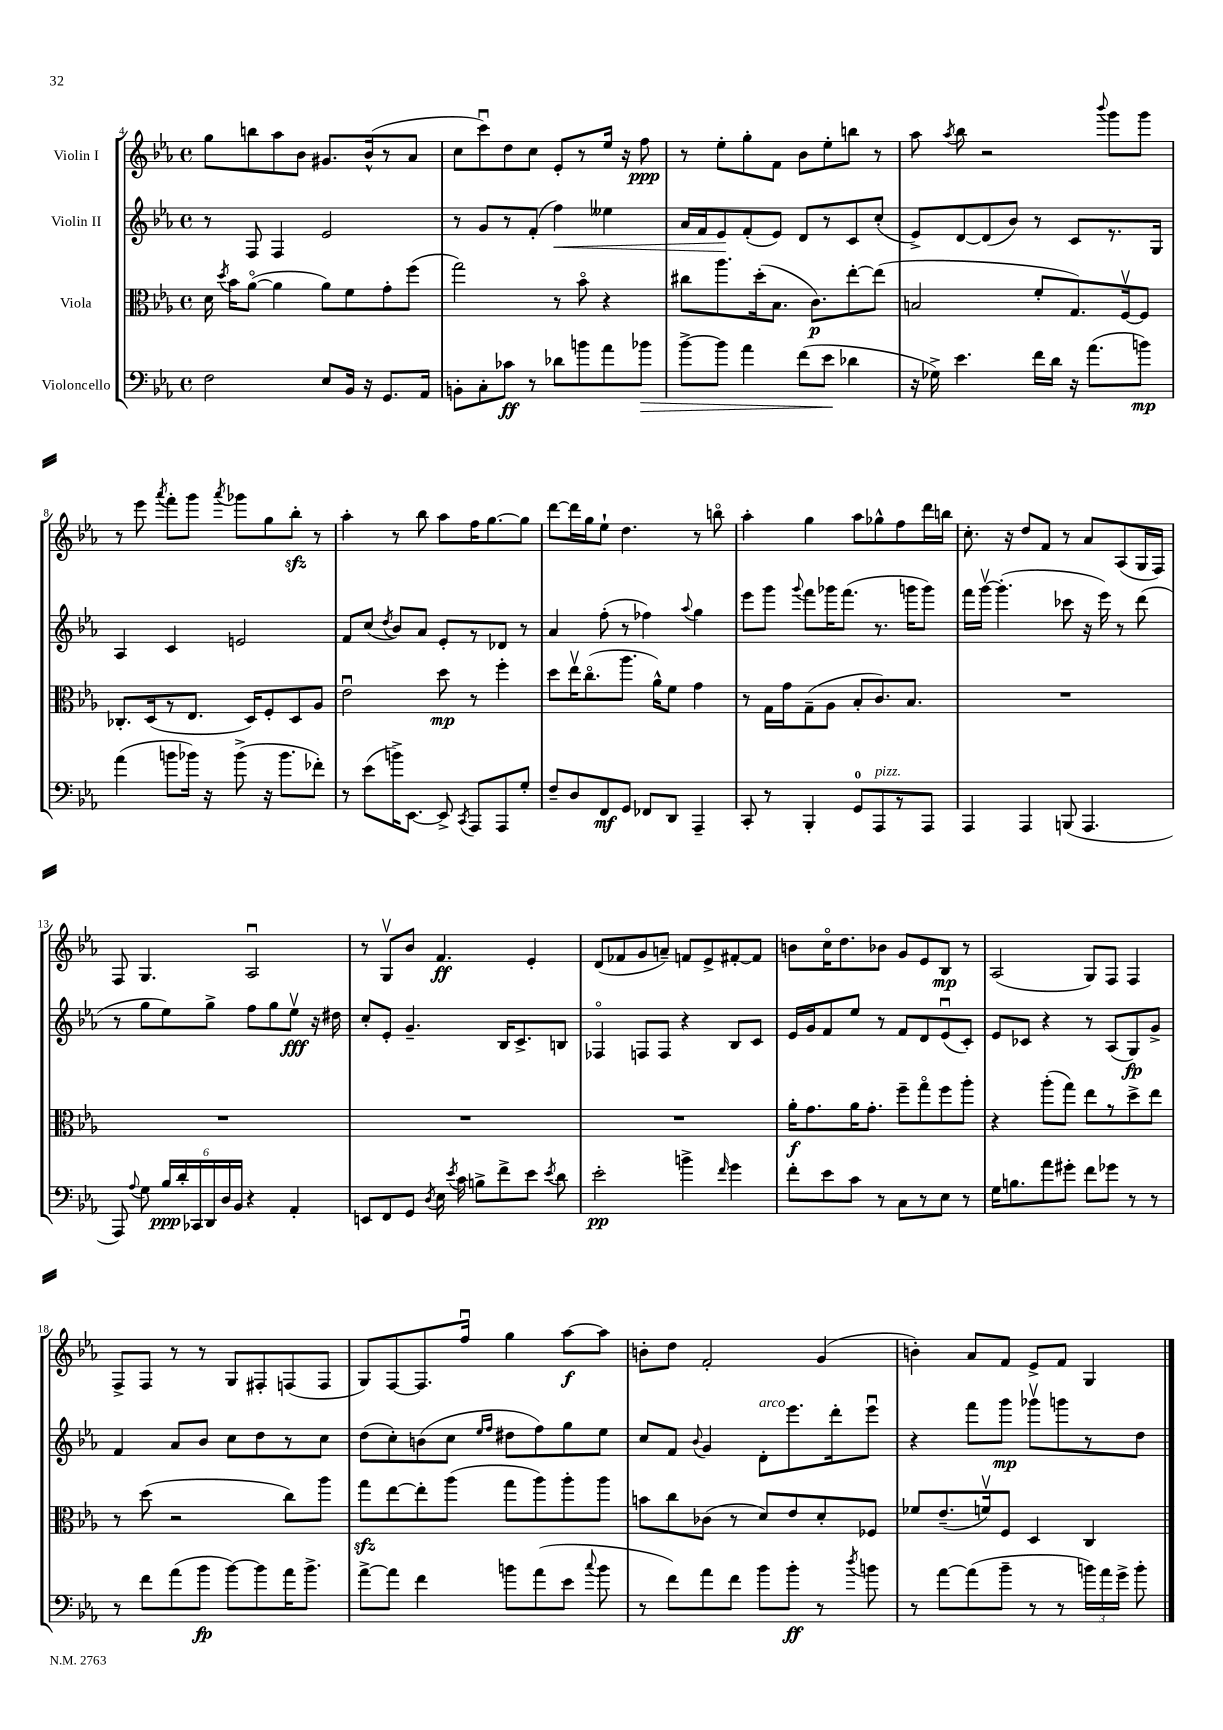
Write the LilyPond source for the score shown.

<<
\new StaffGroup <<
\new Staff = "s0" \with { instrumentName = "Violin I" } {
    \clef treble \key ees \major \defaultTimeSignature \time 4/4
    \autoBeamOff g''8[ b''8 aes''8 bes'8] gis'8.[ bes'16-^( r8 aes'8] |
    c''8[ c'''8\downbow) d''8 c''8] ees'8[-. r8 ees''16] r16 f''8\ppp |
    r8 ees''8[-. g''8-. f'8] bes'8[ ees''8-. b''8] r8 |
    aes''8 \acciaccatura { aes''8 } bes''8 r2 \appoggiatura { bes'''8 } g'''8[ g'''8] |
    r8 ees'''8 \acciaccatura { aes'''8 } f'''8[-. g'''8] \acciaccatura { aes'''8 } ges'''8[ g''8 bes''8]-.\sfz r8 |
    aes''4-. r8 bes''8 aes''8[ f''16 g''8.~ g''8] |
    d'''8[~ d'''16 g''16 ees''8]-! d''4. r8 b''8\flageolet |
    aes''4-. g''4 aes''8[ ges''8-^ f''8 d'''16 b''16] |
    c''8.-. r16 d''8[ f'8] r8 aes'8[ aes8( g16 f16]) |
    f8 g4. aes2\downbow |
    r8 g8[\upbow bes'8] f'4.\ff ees'4-. |
    d'8[( fes'8 g'8 a'8]--) f'8[ ees'8-> fis'8~-. fis'8] |
    b'8[ c''16\flageolet d''8. bes'8] g'8[ ees'8 bes8]\mp r8 |
    aes2( g8[) f8] f4 |
    f8[-> f8] r8 r8 g8[ fis8-. f8( f8] |
    g8[) f8~ f8. f''16]\downbow g''4 aes''8[~\f aes''8] |
    b'8[-. d''8] f'2-. g'4( |
    b'4-.) aes'8[ f'8] ees'8[-> f'8] g4 \bar "|." |
}
\new Staff = "s1" \with { instrumentName = "Violin II" } {
    \clef treble \key ees \major \defaultTimeSignature \time 4/4
    \autoBeamOff r8 f8 f4 ees'2 |
    r8 g'8[ r8 f'8]-.( f''4\<) eeses''4 |
    aes'16[ f'16 ees'8\! f'8-.( ees'8]) d'8[ r8 c'8 c''8]-.( |
    ees'8[->) d'8~ d'8( bes'8]) r8 c'8[ r8. g16] |
    aes4 c'4 e'2 |
    f'8[ c''8]( \acciaccatura { d''8 } bes'8[) aes'8] ees'8[-. r8 des'8] r8 |
    aes'4 f''8-.( r8 fes''4) \appoggiatura { aes''8 } g''4 |
    ees'''8[ g'''8] \appoggiatura { g'''8 } f'''8[ ges'''16 f'''8.]( r8. g'''16[ g'''8]) |
    f'''16[ g'''16]~\upbow g'''4.-.( ces'''8 r16 ees'''16) r8 d'''8( |
    r8 g''8[ ees''8) g''8]-> f''8[ g''8 ees''8]\upbow\fff r16 dis''16 |
    c''8[-. ees'8]-. g'4.-- bes16[ c'8.-> b8] |
    fes4\flageolet f8[ f8] r4 bes8[ c'8] |
    ees'16[ g'16 f'8 ees''8] r8 f'8[ d'8 ees'8\downbow( c'8]-.) |
    ees'8[ ces'8] r4 r8 aes8[( g8\fp) g'8]-> |
    f'4 aes'8[ bes'8] c''8[ d''8 r8 c''8] |
    d''8[( c''8-.) b'8( c''8] \grace { ees''16[ f''16] } dis''8[ f''8) g''8 ees''8] |
    c''8[ f'8] \appoggiatura { bes'8 } g'4 d'8[-.^\markup { \italic "arco" } ees'''8. d'''16-. ees'''8]\downbow |
    r4 f'''8[ g'''8]\mp ges'''8[\upbow g'''8 r8 d''8] \bar "|." |
}
\new Staff = "s2" \with { instrumentName = "Viola" } {
    \clef alto \key ees \major \defaultTimeSignature \time 4/4
    \autoBeamOff d'16 \acciaccatura { d''8 } bes'16[ aes'8]~\flageolet( aes'4 aes'8[) f'8 g'8-. f''8]( |
    g''2) r8 bes'8\flageolet r4 |
    cis''8[ aes''8. d''16-.( bes8.] c'8.[\p) ees''8~-. ees''8]( |
    b2 f'8[-. g8.) f16~\upbow f8] |
    ces8.[-. d16( r8 ees8.] d16[) f8-. d8 aes8] |
    ees'2\downbow d''8\mp r8 f''4-. |
    d''8[ ees''16\upbow c''8.\flageolet( aes''8.] aes'16[-^) f'8] g'4 |
    r8 g16[ g'16 g8--( aes8] bes8[-. c'8.) bes8.] |
    R1 |
    R1 |
    R1 |
    R1 |
    aes'16[-.\f g'8. aes'16 g'8.]-. f''8[-- g''8\flageolet f''8 aes''8]-. |
    r4 aes''8[-.( g''8]) ees''8[ r8 d''8-> ees''8] |
    r8 d''8( r2 c''8[) aes''8] |
    g''8[\sfz ees''8~ ees''8-. aes''8]( g''8[ aes''8) aes''8-. aes''8] |
    b'8[ c''8 ces'8]( r8 d'8[) ees'8 d'8-. fes8] |
    fes'8[ ees'8.--( f'16\upbow) f8] d4 c4 \bar "|." |
}
\new Staff = "s3" \with { instrumentName = "Violoncello" } {
    \clef bass \key ees \major \defaultTimeSignature \time 4/4
    \autoBeamOff f2 ees8[ bes,16] r16 g,8.[ aes,16] |
    b,8[-. c8-. ces'8]\ff r8 des'8[ b'8 aes'8 bes'8]\> |
    bes'8[~-> bes'8] aes'4 f'8[( ees'8]\! des'4 |
    r16 ges16->) ees'4. f'16[ d'16] r16 aes'8.[( b'8]\mp) |
    aes'4( b'8[ bes'16]) r16 bes'8->( r16 bes'8.[ fes'8]-.) |
    r8 ees'8[( b'16->) ees,8.]~ ees,8-> \acciaccatura { c,8 } aes,,8[ aes,,8 g8]-. |
    f8[-- d8 f,8\mf g,8] fes,8[ d,8] aes,,4-- |
    c,8-. r8 bes,,4-. g,8[-0 aes,,8^\markup { \italic "pizz." } r8 aes,,8] |
    aes,,4 aes,,4 b,,8( aes,,4. |
    aes,,8) \appoggiatura { aes8 } g8 \tuplet 6/4 { bes16[\ppp d'16-. ces,16 d,16 d16 bes,16] } r4 aes,4-. |
    e,8[ f,8 g,8] \acciaccatura { d8 } ees16 \acciaccatura { ees'8 } c'16 b8[-> f'8-> ees'8] \acciaccatura { ees'8 } d'8 |
    ees'2-.\pp b'4-> \grace { f'16 } g'4 |
    f'8[-. ees'8 c'8] r8 c8[ r8 ees8] r8 |
    g16[ b8. aes'8 gis'8]-. f'8[ ges'8] r8 r8 |
    r8 f'8[ aes'8( bes'8]\fp bes'8[~) bes'8 aes'16 bes'8.]-> |
    aes'8[~-> aes'8] f'4 b'8[ aes'8( ees'8] \appoggiatura { c''8 } b'8 |
    r8 f'8[) aes'8 f'8] bes'8[ bes'8]-.\ff r8 \acciaccatura { d''8 } b'8 |
    r8 aes'8[~ aes'8( bes'8]-- r8 r8 \tuplet 3/2 { b'16[) aes'16 g'16]-> } b'8-. \bar "|." |
}
>>
>>
\layout { \context { \Score currentBarNumber = #4 } }
